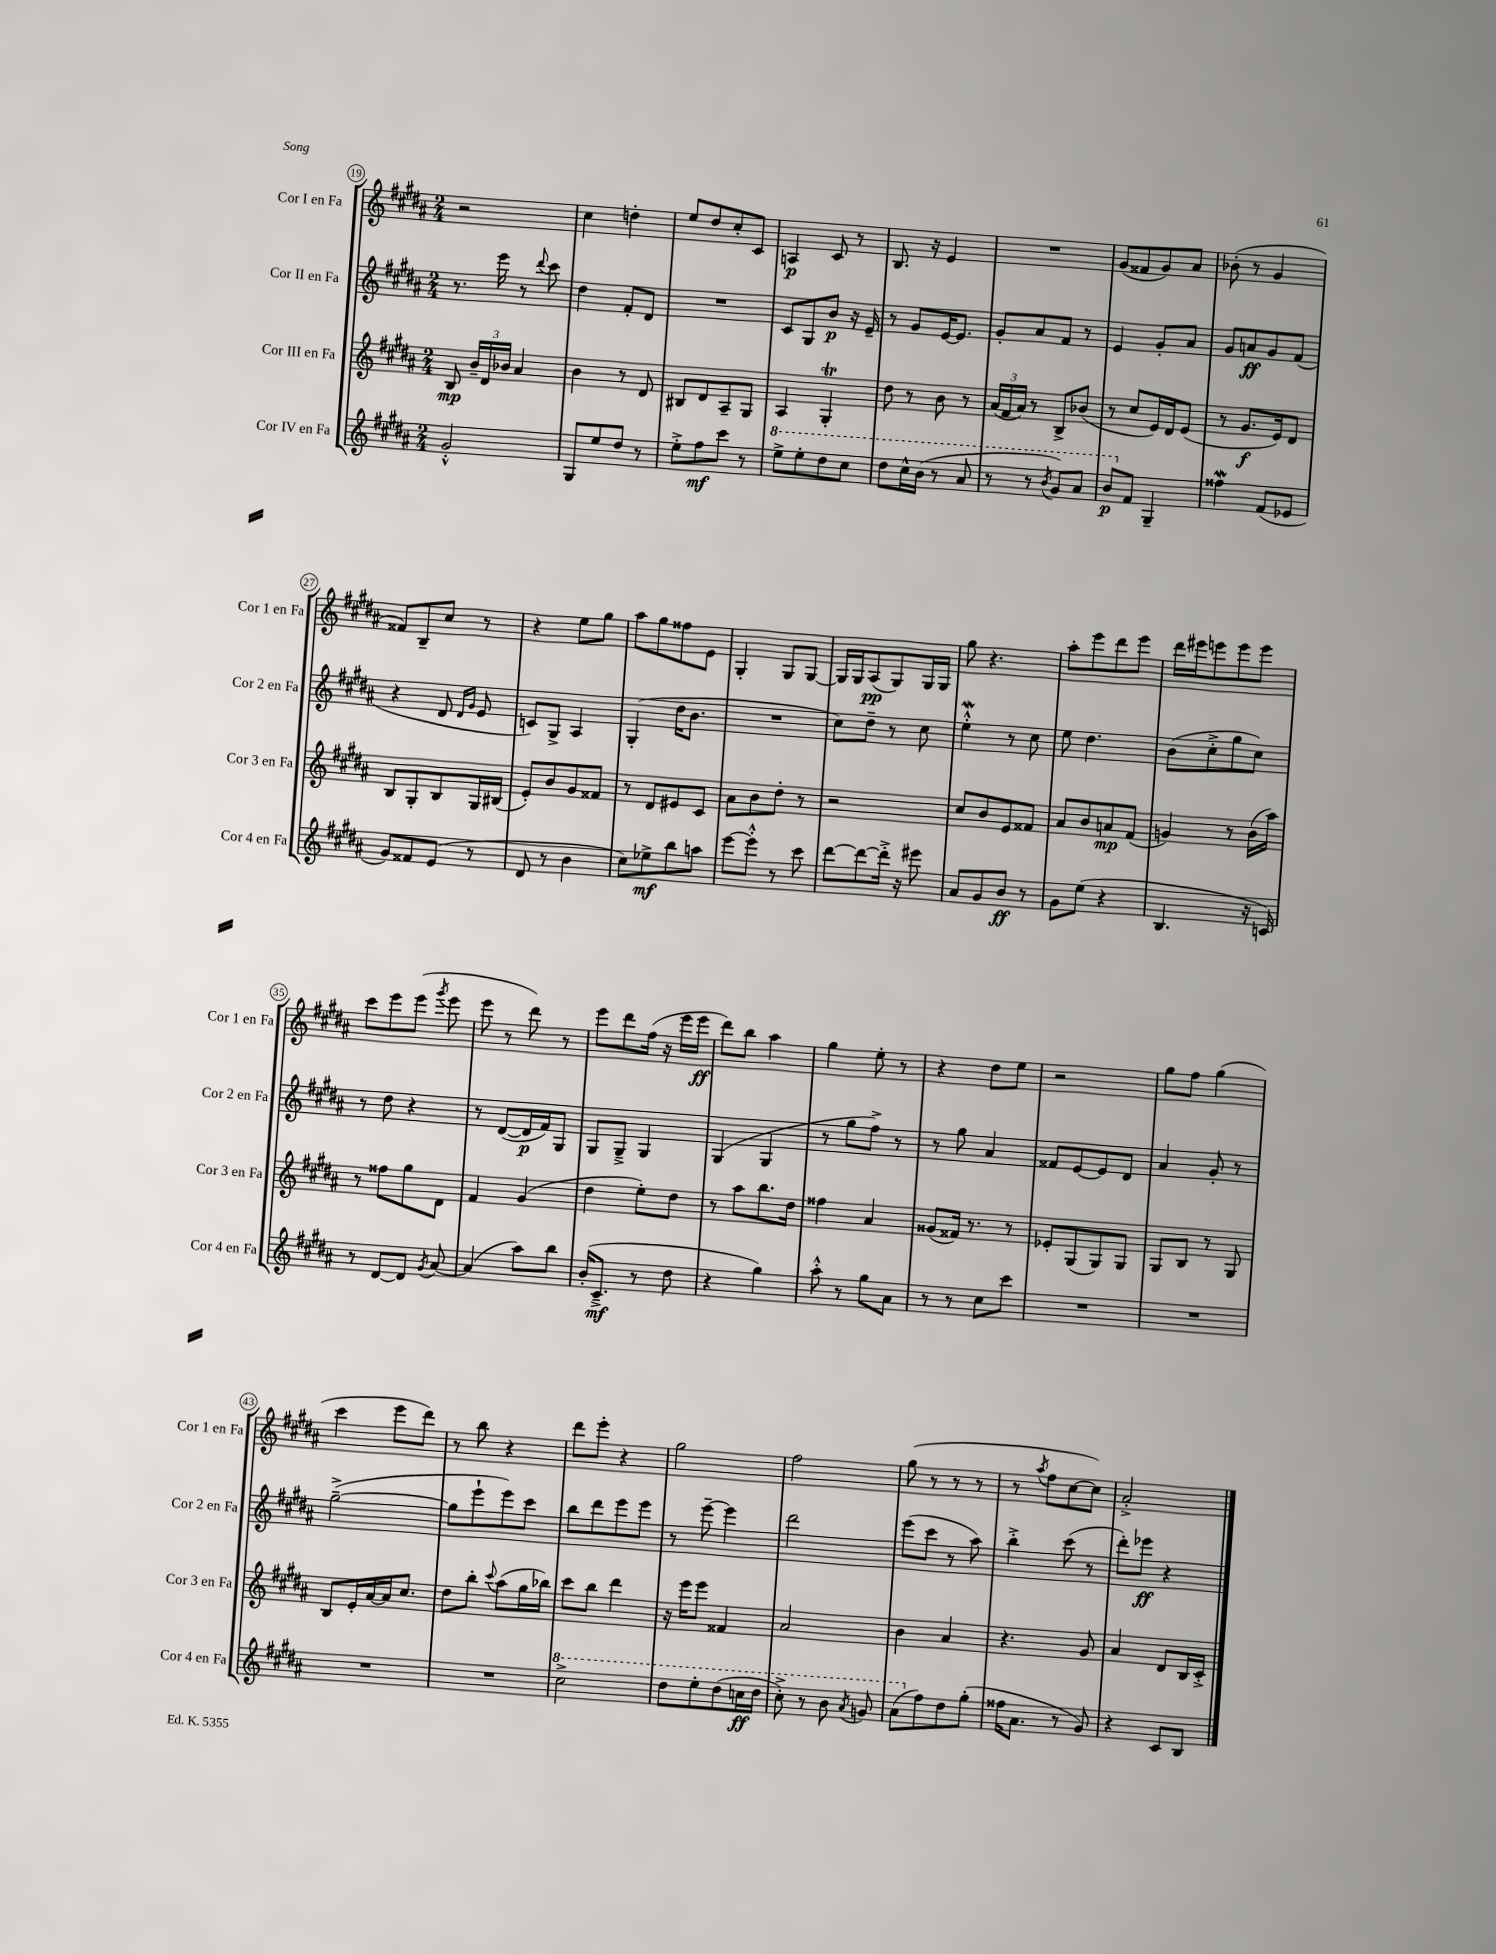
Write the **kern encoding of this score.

**kern	**dynam	**kern	**dynam	**kern	**dynam	**kern	**dynam
*part4	*part4	*part3	*part3	*part2	*part2	*part1	*part1
*staff4	*staff4	*staff3	*staff3	*staff2	*staff2	*staff1	*staff1
*I"Cor IV en Fa	*	*I"Cor III en Fa	*	*I"Cor II en Fa	*	*I"Cor I en Fa	*
*I'Cor 4 en Fa	*	*I'Cor 3 en Fa	*	*I'Cor 2 en Fa	*	*I'Cor 1 en Fa	*
*clefG2	*	*clefG2	*	*clefG2	*	*clefG2	*
*k[f#c#g#d#a#]	*	*k[f#c#g#d#a#]	*	*k[f#c#g#d#a#]	*	*k[f#c#g#d#a#]	*
*M2/4	*	*M2/4	*	*M2/4	*	*M2/4	*
=19	=19	=19	=19	=19	=19	=19	=19
2g#'^^/	.	8B/	mp	8.r	.	2r	.
.	.	24b~/LL	.	.	.	.	.
.	.	24d#/	.	.	.	.	.
.	.	.	.	16eee\	.	.	.
.	.	24b-X/JJ	.	.	.	.	.
.	.	4a#/	.	8r	.	.	.
.	.	.	.	8qqddd#/	.	.	.
.	.	.	.	8ccc#\	.	.	.
=20	=20	=20	=20	=20	=20	=20	=20
8G#/L	.	4b\	.	4dd#\	.	4cc#\	.
8ee/	.	.	.	.	.	.	.
8dd#/J	.	8r	.	8f#'/L	.	4ddn'\	.
8r	.	8d#/	.	8d#/J	.	.	.
=21	=21	=21	=21	=21	=21	=21	=21
8ee'^\L	.	8B#X/L	.	2r	.	8ee/L	.
8ff#\	mf	8d#/	.	.	.	8dd#/	.
8ccc#\J	.	8A#~/	.	.	.	8cc#'/	.
8r	.	8G#/J	.	.	.	8c#/J	.
=22	=22	=22	=22	=22	=22	=22	=22
*8va	*	*	*	*	*	*	*
8eee^\L	.	4A#/	.	8c#/L	.	4An/	p
8eee'\	.	.	.	8G#/	.	.	.
8ddd#\	.	4G#T'/	.	8b/J	p	8c#/	.
8ccc#\J	.	.	.	16r	.	8r	.
.	.	.	.	16e~/	.	.	.
=23	=23	=23	=23	=23	=23	=23	=23
8ddd#\L	.	8dd#\	.	8r	.	8.B/	.
16ccc#^^\L	.	8r	.	8g#/L	.	.	.
(16bb\JJ	.	.	.	.	.	16r	.
8r	.	8b\	.	[16e/K	.	4e/	.
.	.	.	.	8.e/J]	.	.	.
8aa#/	.	8r	.	.	.	.	.
=24	=24	=24	=24	=24	=24	=24	=24
8r	.	(24a#/LL	.	8g#'/L	.	2r	.
.	.	24f#/	.	.	.	.	.
.	.	24a#/JJ)	.	.	.	.	.
8r	.	8r	.	8a#/	.	.	.
8qbb/	.	.	.	.	.	.	.
8gg#/L)	.	8B^/L	.	8f#/J	.	.	.
8aa#/J	.	(8b-X/J	.	8r	.	.	.
=25	=25	=25	=25	=25	=25	=25	=25
8bb/L	p	8r	.	4e/	.	(8g#/L	.
*X8va	*	*	*	*	*	*	*
8f#/J	.	8cc#/L	.	.	.	8f##X/	.
4G#~/	.	16e/L)	.	8g#'/L	.	8g#/)	.
.	.	16d#/J	.	.	.	.	.
.	.	(8e/J	.	8a#/J	.	8a#/J	.
=26	=26	=26	=26	=26	=26	=26	=26
4ff##XW\	.	8r	.	8g#/L	.	(8b-X'\	.
.	.	8.g#/L	f	8an/	ff	8r	.
(8f#/L	.	.	.	8g#/	.	4g#/	.
.	.	16e/k)	.	.	.	.	.
8e-X/J	.	8d#/J	.	(8f#/J	.	.	.
!!LO:LB:g=z
=27	=27	=27	=27	=27	=27	=27	=27
8g#/L)	.	8B/L	.	4r	.	8f##X/L)	.
8f##X/	.	8G#'/	.	.	.	8B~/	.
(8e/J	.	8B/	.	8d#/	.	8cc#/J	.
.	.	.	.	16qqd#/LL	.	.	.
.	.	.	.	16qqg#/JJ	.	.	.
8r	.	16G#/L	.	8e/	.	8r	.
.	.	(16B#X/JJ	.	.	.	.	.
=28	=28	=28	=28	=28	=28	=28	=28
8d#/	.	8e'/L)	.	8cn/L)	.	4r	.
8r	.	8b/	.	8G#^/J	.	.	.
4b\	.	8g#/	.	4A#/	.	8ee\L	.
.	.	8f##X/J	.	.	.	8gg#\J	.
=29	=29	=29	=29	=29	=29	=29	=29
8cc#\L)	.	8r	.	(4G#'/	.	8aa#\L	.
8ee-X^\	mf	8d#/L	.	.	.	8gg#\	.
8bb\	.	8e#X/	.	16dd#\KL	.	8ff##X\	.
.	.	.	.	8.b\J	.	.	.
8aan\J	.	8c#/J	.	.	.	8e\J	.
=30	=30	=30	=30	=30	=30	=30	=30
[8eee\L	.	8a#\L	.	2r	.	4G#'/	.
8eee'^^\J]	.	8b\	.	.	.	.	.
8r	.	8dd#'\J	.	.	.	8G#/L	.
8ccc#\	.	8r	.	.	.	[8G#/J	.
=31	=31	=31	=31	=31	=31	=31	=31
[8ddd#\L	.	2r	.	8cc#\L)	.	16G#/LL]	.
.	.	.	.	.	.	16G#/J	.
8ddd#\_	.	.	.	8dd#~\J	.	(8A#/	pp
16ddd#'^\Jk]	.	.	.	8r	.	8G#/)	.
16r	.	.	.	.	.	.	.
8eee#X\	.	.	.	8cc#\	.	16G#/L	.
.	.	.	.	.	.	16G#/JJ	.
=32	=32	=32	=32	=32	=32	=32	=32
8a#/L	.	8cc#/L	.	4eew'^^\	.	8gg#\	.
8g#/	.	8b/	.	.	.	4.r	.
8b/J	ff	8e/	.	8r	.	.	.
8r	.	8f##X/J	.	8cc#\	.	.	.
=33	=33	=33	=33	=33	=33	=33	=33
8g#\L	.	8a#/L	.	8ee\	.	8aa#'\L	.
(8ee\J	.	8b/	.	4.dd#\	.	8eee\	.
4r	.	8an/	mp	.	.	8ddd#\	.
.	.	(8f#/J	.	.	.	8eee\J	.
=34	=34	=34	=34	=34	=34	=34	=34
4.B/	.	4gn/)	.	(8b\L	.	16ddd#\LL	.
.	.	.	.	.	.	16eee#X\J	.
.	.	.	.	8cc#'^\	.	8eeen\	.
.	.	8r	.	8gg#\	.	8eee\	.
16r	.	(16b\LL	.	8cc#\J)	.	8eee\J	.
16cn/)	.	16aa#\JJ)	.	.	.	.	.
!!LO:LB:g=z
=35	=35	=35	=35	=35	=35	=35	=35
8r	.	8r	.	8r	.	8ccc#\L	.
[8d#/L	.	8ff##X\L	.	8dd#\	.	8eee\	.
8d#/J]	.	8gg#\	.	4r	.	(8eee\J	.
8qg#/	.	.	.	.	.	8qggg#/	.
[8a#/	.	8d#\J	.	.	.	8eee\	.
=36	=36	=36	=36	=36	=36	=36	=36
(4a#/]	.	4f#/	.	8r	.	8eee\	.
.	.	.	.	([8d#/L	.	8r	.
8aa#\L)	.	(4g#/	.	16d#/L]	p	8ddd#\)	.
.	.	.	.	16f#/J)	.	.	.
8bb\J	.	.	.	8G#/J	.	8r	.
=37	=37	=37	=37	=37	=37	=37	=37
(16b'/KL	.	4dd#\	.	8G#/L	.	8eee\L	.
8.c#~^/J	mf	.	.	.	.	.	.
.	.	.	.	8G#~^/J	.	8ddd#\	.
8r	.	8ee'\L)	.	4G#/	.	(16ff#\Jk	.
.	.	.	.	.	.	16r	.
8dd#\	.	8dd#\J	.	.	.	16eee\LL	.
.	.	.	.	.	.	16eee\JJ	ff
=38	=38	=38	=38	=38	=38	=38	=38
4r	.	8r	.	(4G#/	.	8ddd#\L)	.
.	.	8aa#\L	.	.	.	8bb\J	.
4gg#\)	.	8.bb\	.	4G#/	.	4aa#\	.
.	.	16dd#\Jk	.	.	.	.	.
=39	=39	=39	=39	=39	=39	=39	=39
8aa#'^^\	.	4ff##X\	.	8r	.	4gg#\	.
8r	.	.	.	8gg#\L	.	.	.
8gg#\L	.	4a#/	.	8ff#^\J)	.	8ee'\	.
8a#\J	.	.	.	8r	.	8r	.
=40	=40	=40	=40	=40	=40	=40	=40
8r	.	(8g##X/L	.	8r	.	4r	.
8r	.	16f##X/Jk)	.	8gg#\	.	.	.
.	.	8.r	.	.	.	.	.
8cc#\L	.	.	.	4a#/	.	8dd#\L	.
8ccc#\J	.	8r	.	.	.	8ee\J	.
=41	=41	=41	=41	=41	=41	=41	=41
2r	.	8e-X'/L	.	8f##X/L	.	2r	.
.	.	(8G#/	.	[8e/	.	.	.
.	.	8G#/)	.	8e/]	.	.	.
.	.	8G#/J	.	8d#/J	.	.	.
=42	=42	=42	=42	=42	=42	=42	=42
2r	.	8G#/L	.	4a#/	.	8gg#\L	.
.	.	8B/J	.	.	.	8ff#\J	.
.	.	8r	.	8g#'/	.	(4gg#\	.
.	.	8G#/	.	8r	.	.	.
!!LO:LB:g=z
=43	=43	=43	=43	=43	=43	=43	=43
2r	.	8B/L	.	([2gg#~^\	.	4ccc#\	.
.	.	16e'/L	.	.	.	.	.
.	.	[16a#/	.	.	.	.	.
.	.	16a#/J]	.	.	.	8eee\L	.
.	.	8.cc#/J	.	.	.	.	.
.	.	.	.	.	.	8ddd#\J)	.
=44	=44	=44	=44	=44	=44	=44	=44
2r	.	8dd#\L	.	8gg#\L]	.	8r	.
.	.	8bb'\J	.	8eee`\	.	8bb\	.
.	.	8qqccc#/	.	.	.	.	.
.	.	(8aa#\L	.	8eee\)	.	4r	.
.	.	16gg#\L	.	8ccc#\J	.	.	.
.	.	16bb-X\JJ)	.	.	.	.	.
=45	=45	=45	=45	=45	=45	=45	=45
*8va	*	*	*	*	*	*	*
2ccc#^\	.	8ccc#\L	.	8bb\L	.	8ddd#\L	.
.	.	8bb\J	.	8ddd#\	.	8eee'\J	.
.	.	4ddd#\	.	8eee\	.	4r	.
.	.	.	.	8eee\J	.	.	.
=46	=46	=46	=46	=46	=46	=46	=46
8ddd#\L	.	16r	.	8r	.	2gg#\	.
.	.	16eee\KL	.	.	.	.	.
8eee'\	.	8eee\J	.	[8eee~\	.	.	.
(8ddd#\	.	4f##X/	.	4eee\]	.	.	.
16cccn\L	ff	.	.	.	.	.	.
16ddd#\JJ	.	.	.	.	.	.	.
=47	=47	=47	=47	=47	=47	=47	=47
8ccc#'^\)	.	2a#/	.	2ddd#\	.	2ff#\	.
8r	.	.	.	.	.	.	.
8bb\	.	.	.	.	.	.	.
8qaa#/	.	.	.	.	.	.	.
8ggn/	.	.	.	.	.	.	.
=48	=48	=48	=48	=48	=48	=48	=48
(8aa#\L	.	4b\	.	(8eee\L	.	(8gg#\	.
*X8va	*	*	*	*	*	*	*
8ff#\)	.	.	.	8ccc#\J	.	8r	.
8dd#\	.	4a#/	.	8r	.	8r	.
(8gg#'\J	.	.	.	8aa#\)	.	8r	.
=49	=49	=49	=49	=49	=49	=49	=49
16ff##X\KL	.	4.r	.	4bb'^\	.	8r	.
8.a#\J	.	.	.	.	.	.	.
.	.	.	.	.	.	8qaa#/	.
.	.	.	.	.	.	8ff#\L	.
8r	.	.	.	(8ccc#\	.	[8cc#\	.
8g#/)	.	8g#/	.	8r	.	8cc#\J])	.
=50	=50	=50	=50	=50	=50	=50	=50
4r	.	4a#/	.	8ddd#'\L)	.	2a#'^/	.
.	.	.	.	8eee-X\J	ff	.	.
8c#/L	.	8d#/L	.	4r	.	.	.
8B/J	.	16B/L	.	.	.	.	.
.	.	16c#'^/JJ	.	.	.	.	.
==	==	==	==	==	==	==	==
*-	*-	*-	*-	*-	*-	*-	*-
